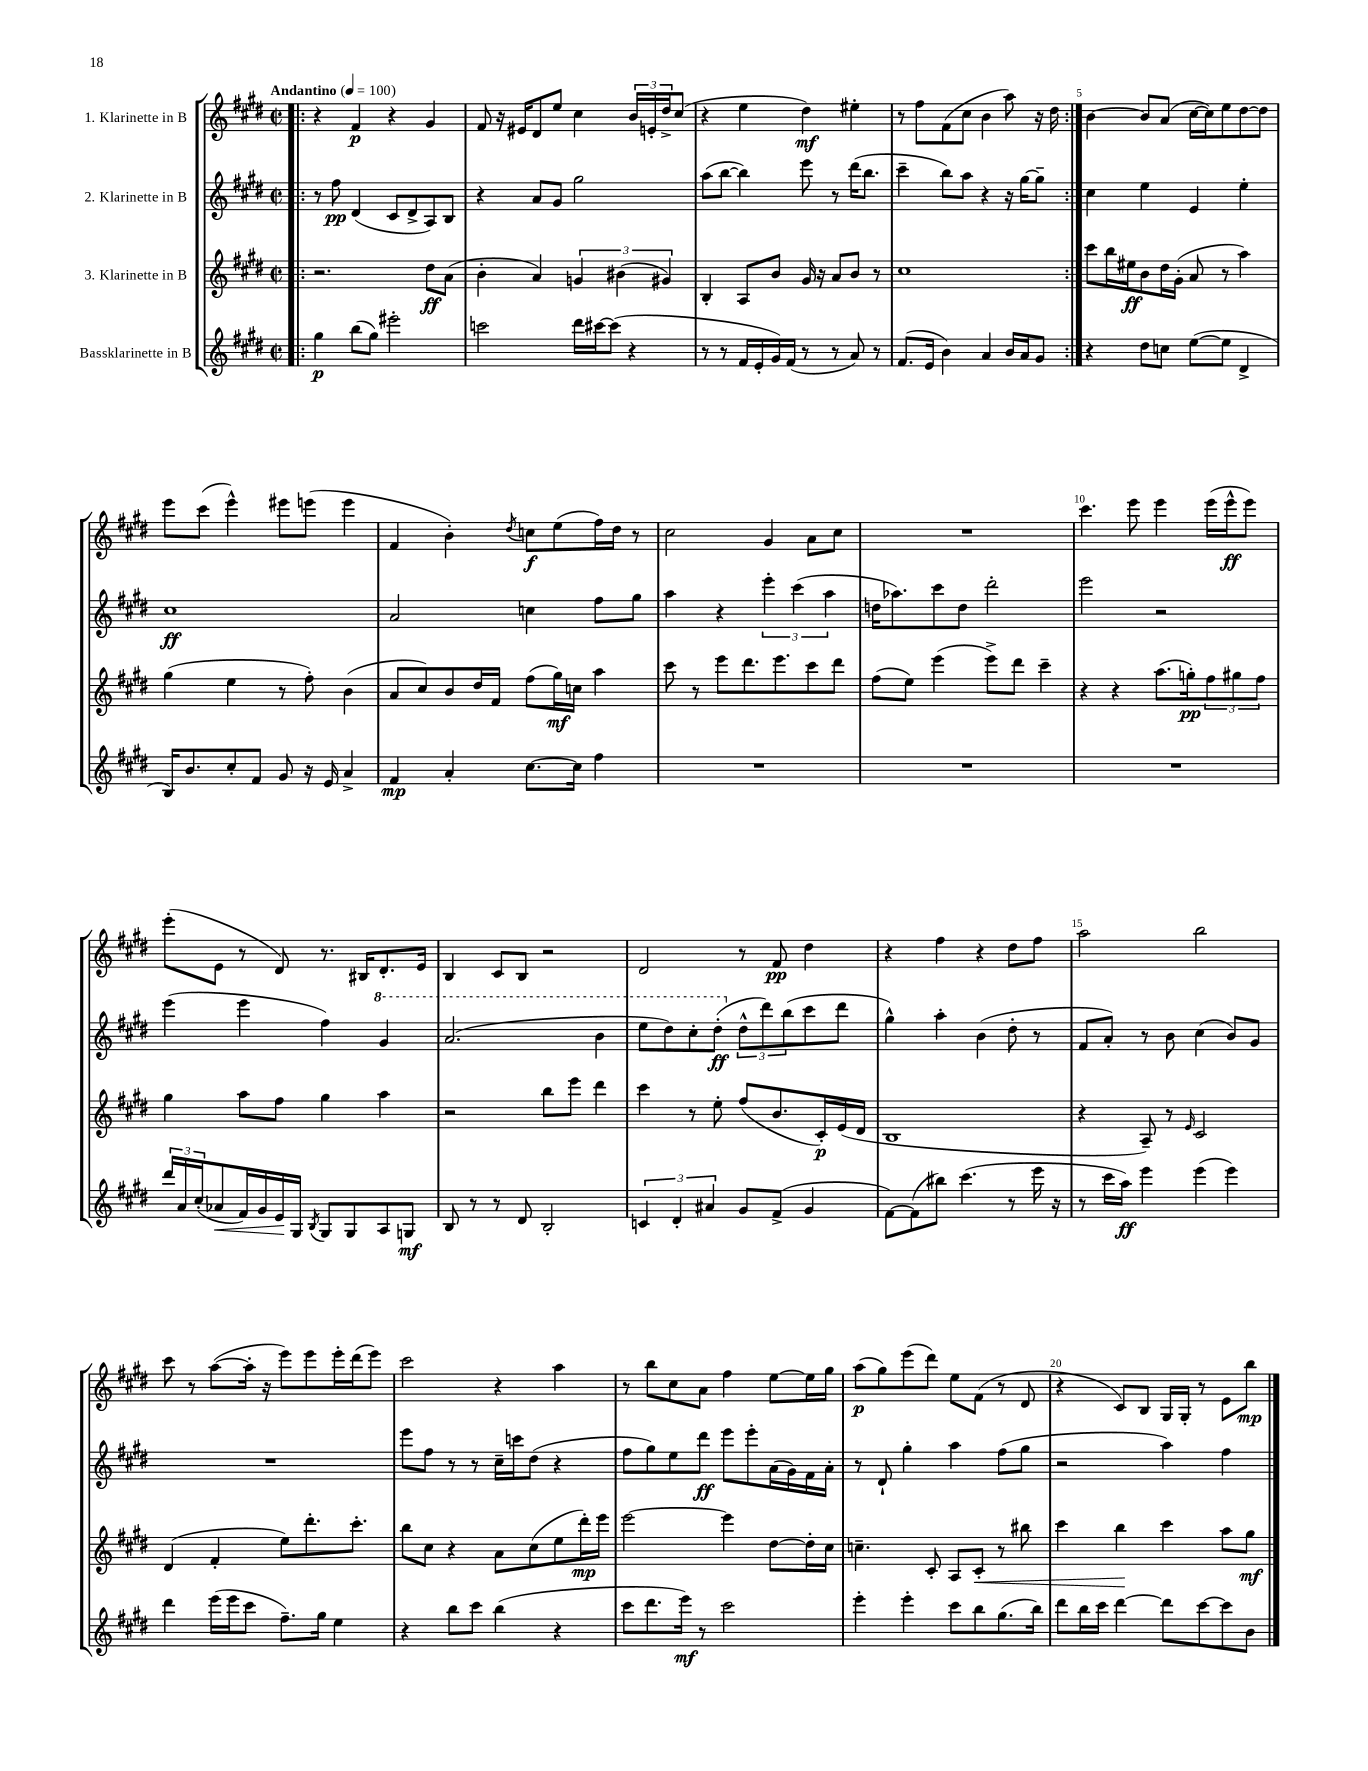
<<
\new StaffGroup <<
\new Staff = "s0" \with { instrumentName = "1. Klarinette in B" } {
    \clef treble \key e \major \defaultTimeSignature \time 2/2 \tempo "Andantino" 4 = 100
    \repeat volta 2 { \bar ".|:" r4 fis'4\p r4 gis'4 |
    fis'8 r16 eis'16 dis'8 e''8 cis''4 \tuplet 3/2 { b'16 e'16-. dis''16-> } cis''8( |
    r4 e''4 dis''4\mf) eis''4-. |
    r8 fis''8 fis'8( cis''8 b'4 a''8) r16 dis''16 | }
    b'4~ b'8 a'8( cis''16~ cis''16) e''8 dis''8~ dis''8 |
    e'''8 cis'''8( e'''4-^) eis'''8 e'''8( e'''4 |
    fis'4 b'4-.) \acciaccatura { dis''8 } c''8\f e''8( fis''16) dis''16 r8 |
    cis''2 gis'4 a'8 cis''8 |
    R1 |
    cis'''4. e'''8 e'''4 e'''16( e'''16-^\ff e'''8) |
    e'''8-.( e'8 r8 dis'8) r8. bis16 dis'8.-. e'16 |
    b4 cis'8 b8 r2 |
    dis'2 r8 fis'8\pp dis''4 |
    r4 fis''4 r4 dis''8 fis''8 |
    a''2 b''2 |
    cis'''8 r8 a''8~( a''16-. r16 e'''8) e'''8 e'''16-. dis'''16( e'''8) |
    cis'''2 r4 a''4 |
    r8 b''8 cis''8 a'8 fis''4 e''8~ e''16 gis''16 |
    a''8\p( gis''8) e'''8( dis'''8) e''8 fis'8( r8 dis'8 |
    r4 cis'8) b8 gis16 gis16-. r8 e'8 b''8\mp \bar "|." |
}
\new Staff = "s1" \with { instrumentName = "2. Klarinette in B" } {
    \clef treble \key e \major \defaultTimeSignature \time 2/2
    \repeat volta 2 { \bar ".|:" r8 fis''8\pp dis'4( cis'8 dis'8-> a8) b8 |
    r4 a'8 gis'8 gis''2 |
    a''8( b''8~ b''4) e'''8 r8 dis'''16( b''8. |
    cis'''4-- b''8) a''8 r4 r16 gis''16~ gis''8-- | }
    cis''4 e''4 e'4 e''4-. |
    cis''1\ff |
    a'2 c''4 fis''8 gis''8 |
    a''4 r4 \tuplet 3/2 { e'''4-. cis'''4( a''4 } |
    d''16 aes''8.) cis'''8 d''8 dis'''2-. |
    e'''2 r2 |
    e'''4( e'''4 fis''4) \ottava #1 gis''4 |
    a''2.( b''4 |
    e'''8 dis'''8) cis'''8-. dis'''8-.\ff( \ottava #0 \tuplet 3/2 { dis''8-^ dis'''8) b''8( } cis'''8 dis'''8 |
    gis''4-^) a''4-. b'4( dis''8-. r8 |
    fis'8 a'8-.) r8 b'8 cis''4( b'8) gis'8 |
    R1 |
    e'''8 fis''8 r8 r8 cis''16-- c'''16 dis''8( r4 |
    fis''8 gis''8) e''8 dis'''8\ff e'''8 e'''8-. a'16( gis'16) fis'16 a'16-. |
    r8 dis'8-! gis''4-. a''4 fis''8( gis''8 |
    r2 a''4) fis''4 \bar "|." |
}
\new Staff = "s2" \with { instrumentName = "3. Klarinette in B" } {
    \clef treble \key e \major \defaultTimeSignature \time 2/2
    \repeat volta 2 { \bar ".|:" r2. dis''8\ff a'8( |
    b'4-. a'4) \tuplet 3/2 { g'4 bis'4( gis'4) } |
    b4-. a8 b'8 gis'16 r16 a'8 b'8 r8 |
    cis''1 | }
    cis'''8 b''16 eis''16\ff b'8 dis''16 gis'16-.( a'8 r8 a''4) |
    gis''4( e''4 r8 fis''8-.) b'4( |
    a'8 cis''8) b'8 dis''16 fis'16 fis''8( gis''16\mf) c''16 a''4 |
    cis'''8 r8 e'''8 dis'''8. e'''8. cis'''8 dis'''8 |
    fis''8( e''8) e'''4( e'''8->) dis'''8 cis'''4-- |
    r4 r4 a''8.( g''16-.\pp) \tuplet 3/2 { fis''8 gis''8 fis''8 } |
    gis''4 a''8 fis''8 gis''4 a''4 |
    r2 b''8 e'''8 dis'''4 |
    cis'''4 r8 e''8-. fis''8( b'8. cis'16-.\p) e'16( dis'16 |
    b1 |
    r4 a8--) r8 \grace { e'16 } cis'2 |
    dis'4( fis'4-. e''8) dis'''8.-. cis'''8.-. |
    b''8 cis''8 r4 a'8 cis''8( e''8 dis'''16-.\mp) e'''16 |
    e'''2~ e'''4 dis''8~ dis''16-. cis''16 |
    c''4.-- cis'8-. a8 cis'8-.\< r8 bis''8 |
    cis'''4 b''4\! cis'''4 a''8 gis''8\mf \bar "|." |
}
\new Staff = "s3" \with { instrumentName = "Bassklarinette in B" } {
    \clef treble \key e \major \defaultTimeSignature \time 2/2
    \repeat volta 2 { \bar ".|:" gis''4\p b''8( gis''8) eis'''2-. |
    c'''2 dis'''16 cis'''16~ cis'''8( r4 |
    r8 r8 fis'16 e'16-. gis'16) fis'16( r8 r8 a'8) r8 |
    fis'8.( e'16 b'4) a'4 b'16 a'16 gis'8 | }
    r4 dis''8 c''8 e''8~( e''8 dis'4-> |
    b16) b'8. cis''8-. fis'8 gis'8 r16 e'16 a'4-> |
    fis'4\mp a'4-. cis''8.~ cis''16 fis''4 |
    R1 |
    R1 |
    R1 |
    \tuplet 3/2 { dis'''16 a'16 cis''16-.( } aes'8\< fis'16) gis'16 e'16\! gis16 \acciaccatura { b8 } gis8 gis8 a8 g8\mf |
    b8 r8 r8 dis'8 b2-. |
    \tuplet 3/2 { c'4 dis'4-. ais'4 } gis'8 fis'8->( gis'4 |
    fis'8~) fis'8( bis''8) cis'''4.( r8 e'''16 r16 |
    r8 cis'''16 a''16\ff) e'''4 e'''4( e'''4) |
    dis'''4 e'''16( e'''16 cis'''8 fis''8.--) gis''16 e''4 |
    r4 b''8 cis'''8 b''4( r4 |
    cis'''8 dis'''8. e'''16\mf) r8 cis'''2 |
    e'''4-. e'''4-. cis'''8 b''8 gis''8.( b''16) |
    dis'''8 b''16 cis'''16 dis'''4~ dis'''8 cis'''8~ cis'''8 b'8 \bar "|." |
}
>>
>>
\layout { \context { \Score \override BarNumber.break-visibility = ##(#f #t #t) barNumberVisibility = #(every-nth-bar-number-visible 5) } }
